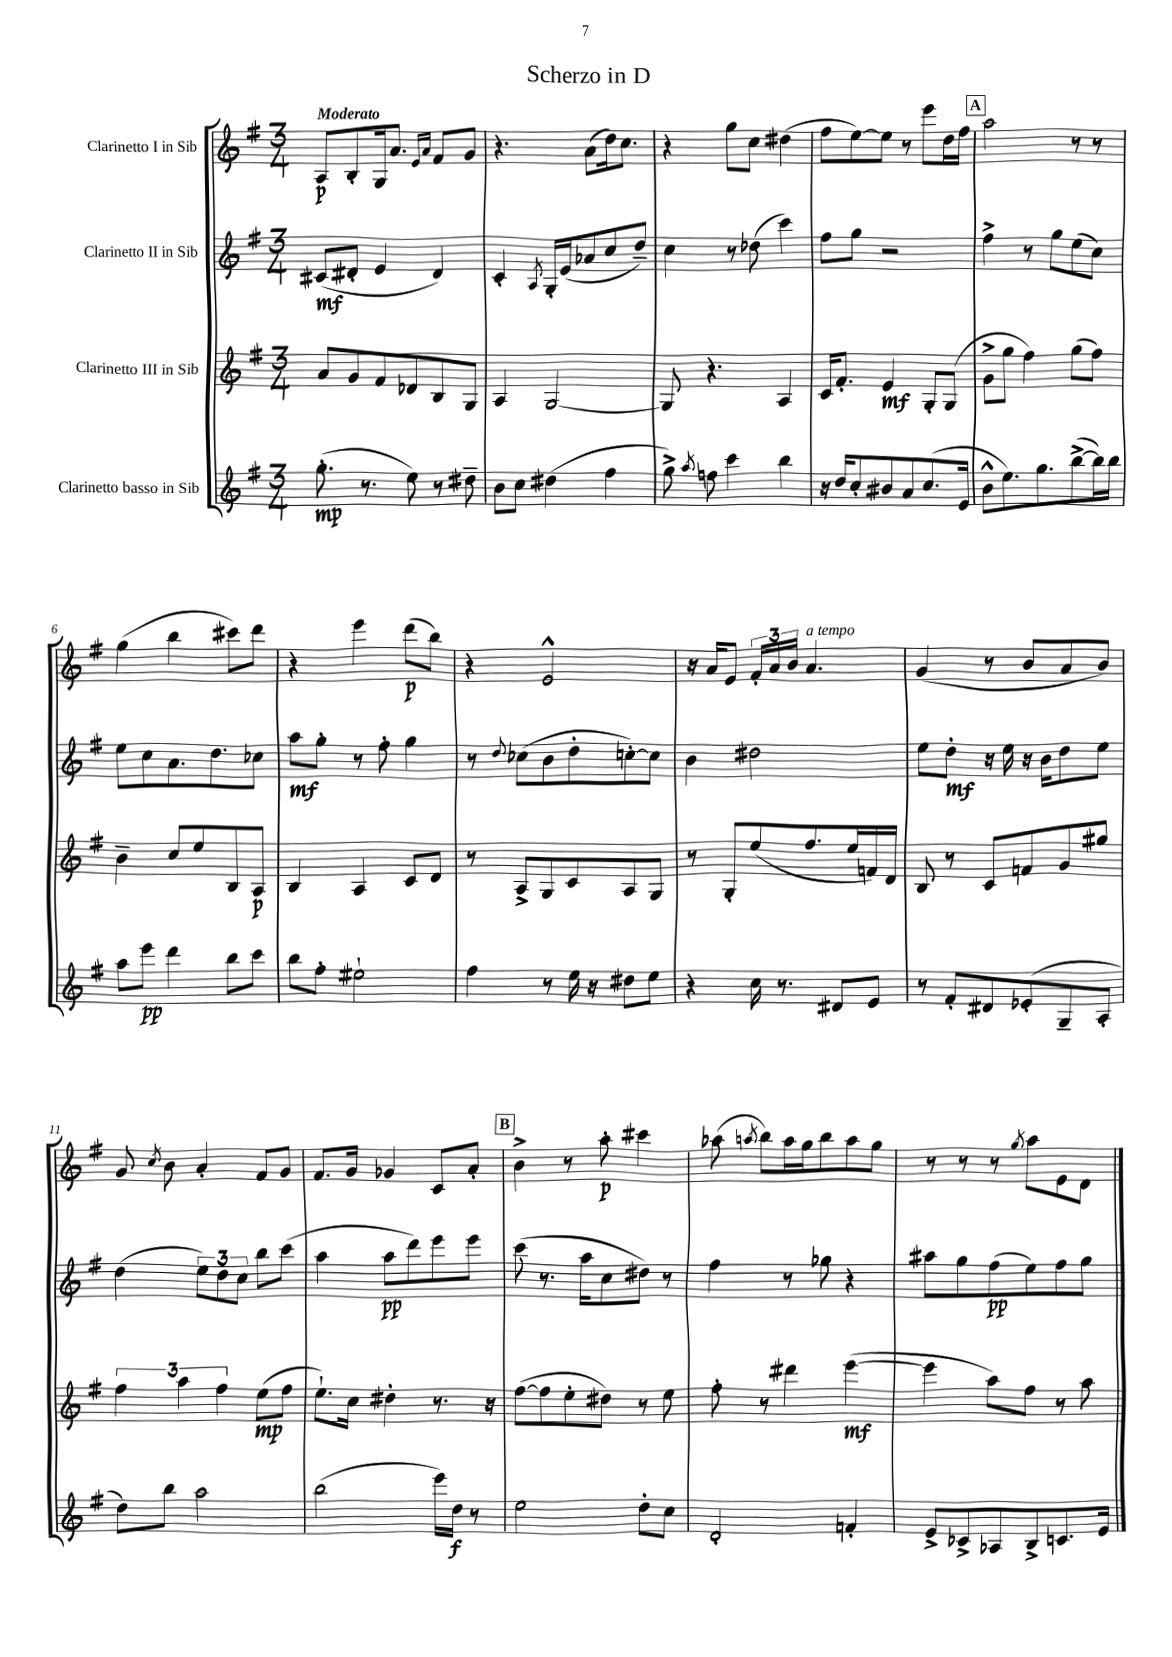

**kern	**kern	**kern	**kern
*staff4	*staff3	*staff2	*staff1
*clefG2	*clefG2	*clefG2	*clefG2
*k[f#]	*k[f#]	*k[f#]	*k[f#]
*M3/4	*M3/4	*M3/4	*M3/4
(8.gg'	8a	(8c#	8A
.	8g	8d#'	8B'
8.r	.	.	.
.	8f#	4e	16G
.	.	.	8.a
8ee)	8d-	.	.
.	.	.	16qqe
.	.	.	16qqa
8r	8B	4d#)	8f#
8dd#~	8G	.	8g
=	=	=	=
8b	4A	4c'	4.r
8cc	.	.	.
.	.	8qA	.
(4dd#	[2G	16G'	.
.	.	(16e	.
.	.	8a-	(8a
4ff#	.	8cc	16dd)
.	.	.	8.cc
.	.	8dd~)	.
=	=	=	=
8gg^)	8G]	4cc	4r
8qaa	.	.	.
8ff	4.r	.	.
4ccc	.	8r	8gg
.	.	(8dd-	8cc
4bb	4A	4ccc)	(4dd#
=	=	=	=
16r	16c	8ff#	8ff#
16dd	8.f#'	.	.
8cc'	.	8gg	[8ee)
8b#	4e	2r	8ee]
8a	.	.	8r
(8.cc	8G'	.	8eee
.	(8G	.	16dd
16e	.	.	16ff#
=	=	=	=
8b^^	8g^	4ff#^	2aa
8.ee)	8gg	.	.
.	4ff#)	8r	.
8.gg	.	.	.
.	.	8gg	.
([8bb^	(8gg	(8ee	8r
16bb])	8ff#)	8cc)	8r
16bb	.	.	.
=	=	=	=
8aa	4b~	8ee	(4gg
8eee	.	8cc	.
4ddd	8cc	8.a	4bb
.	8ee	.	.
.	.	8.dd	.
8bb	8B	.	8ccc#)
8ccc	8A	8cc-	8ddd
=	=	=	=
8bb	4B	8aa	4r
8ff#'	.	8gg'	.
2ee#`	4A	8r	4eee
.	.	8ff#'	.
.	8c	4gg	(8ddd
.	8d	.	8bb)
=	=	=	=
4ff#	8r	8r	4r
.	.	8qqdd	.
.	8A^	(8cc-	.
8r	8G	8b	2e^^
16ee	8c	8dd'	.
16r	.	.	.
8dd#	8A	[8cc')	.
8ee	8G	8cc]	.
=	=	=	=
4r	8r	4b	16r
.	.	.	16a
.	8G'	.	8e
16cc	(8ee	2dd#	24f#'
.	.	.	24a
8.r	.	.	.
.	.	.	24b
.	8.ff#	.	4.a
8d#	.	.	.
.	16ee	.	.
8e	16f)	.	.
.	16d	.	.
=	=	=	=
8r	8B	8ee	(4g
8f#'	8r	8dd'	.
8d#	8c	16r	8r
.	.	16ee	.
(8e-'	8f	16r	8b
.	.	16b	.
8G~	8g	8dd	8a
8A'	8gg#	8ee	8b)
=	=	=	=
8dd)	6ff#	(4dd	8g
.	.	.	8qcc
8bb	.	.	8b
.	6aa	.	.
2aa	.	12ee)	4a'
.	6ff#	12dd	.
.	.	12cc	.
.	(8ee	8bb	8f#
.	8ff#	(8ccc	8g
=	=	=	=
(2bb	8.ee`)	4aa	8.f#
.	16cc	.	16g
.	4dd#'	8aa	4g-
.	.	8ddd)	.
16eee)	8.r	8eee	8c
16dd	.	.	.
8r	.	8eee	8a'
.	16r	.	.
=	=	=	=
2ee	([8ff#	(8ccc	4b^
.	8ff#]	8.r	.
.	8ee'	.	8r
.	.	16aa	.
.	8dd#)	8cc	8aa'
8dd'	8r	8dd#)	4ccc#
8cc	8ee	8r	.
=	=	=	=
2d'	8ff#'	4ff#	(8aa-
.	.	.	8qaa
.	8r	.	8bb)
.	4ddd#	8r	16aa
.	.	.	16gg
.	.	8gg-	8bb
4f'	([4eee	4r	8aa
.	.	.	8gg
=	=	=	=
8e^	4eee]	8aa#	8r
8c-^	.	8gg	8r
8A-	8aa)	(8ff#	8r
.	.	.	8qgg
8B^	8ff#	8ee)	8aa
8.c	8r	8ff#	8e
.	8aa	8gg	8d
16e	.	.	.
==	==	==	==
*-	*-	*-	*-
